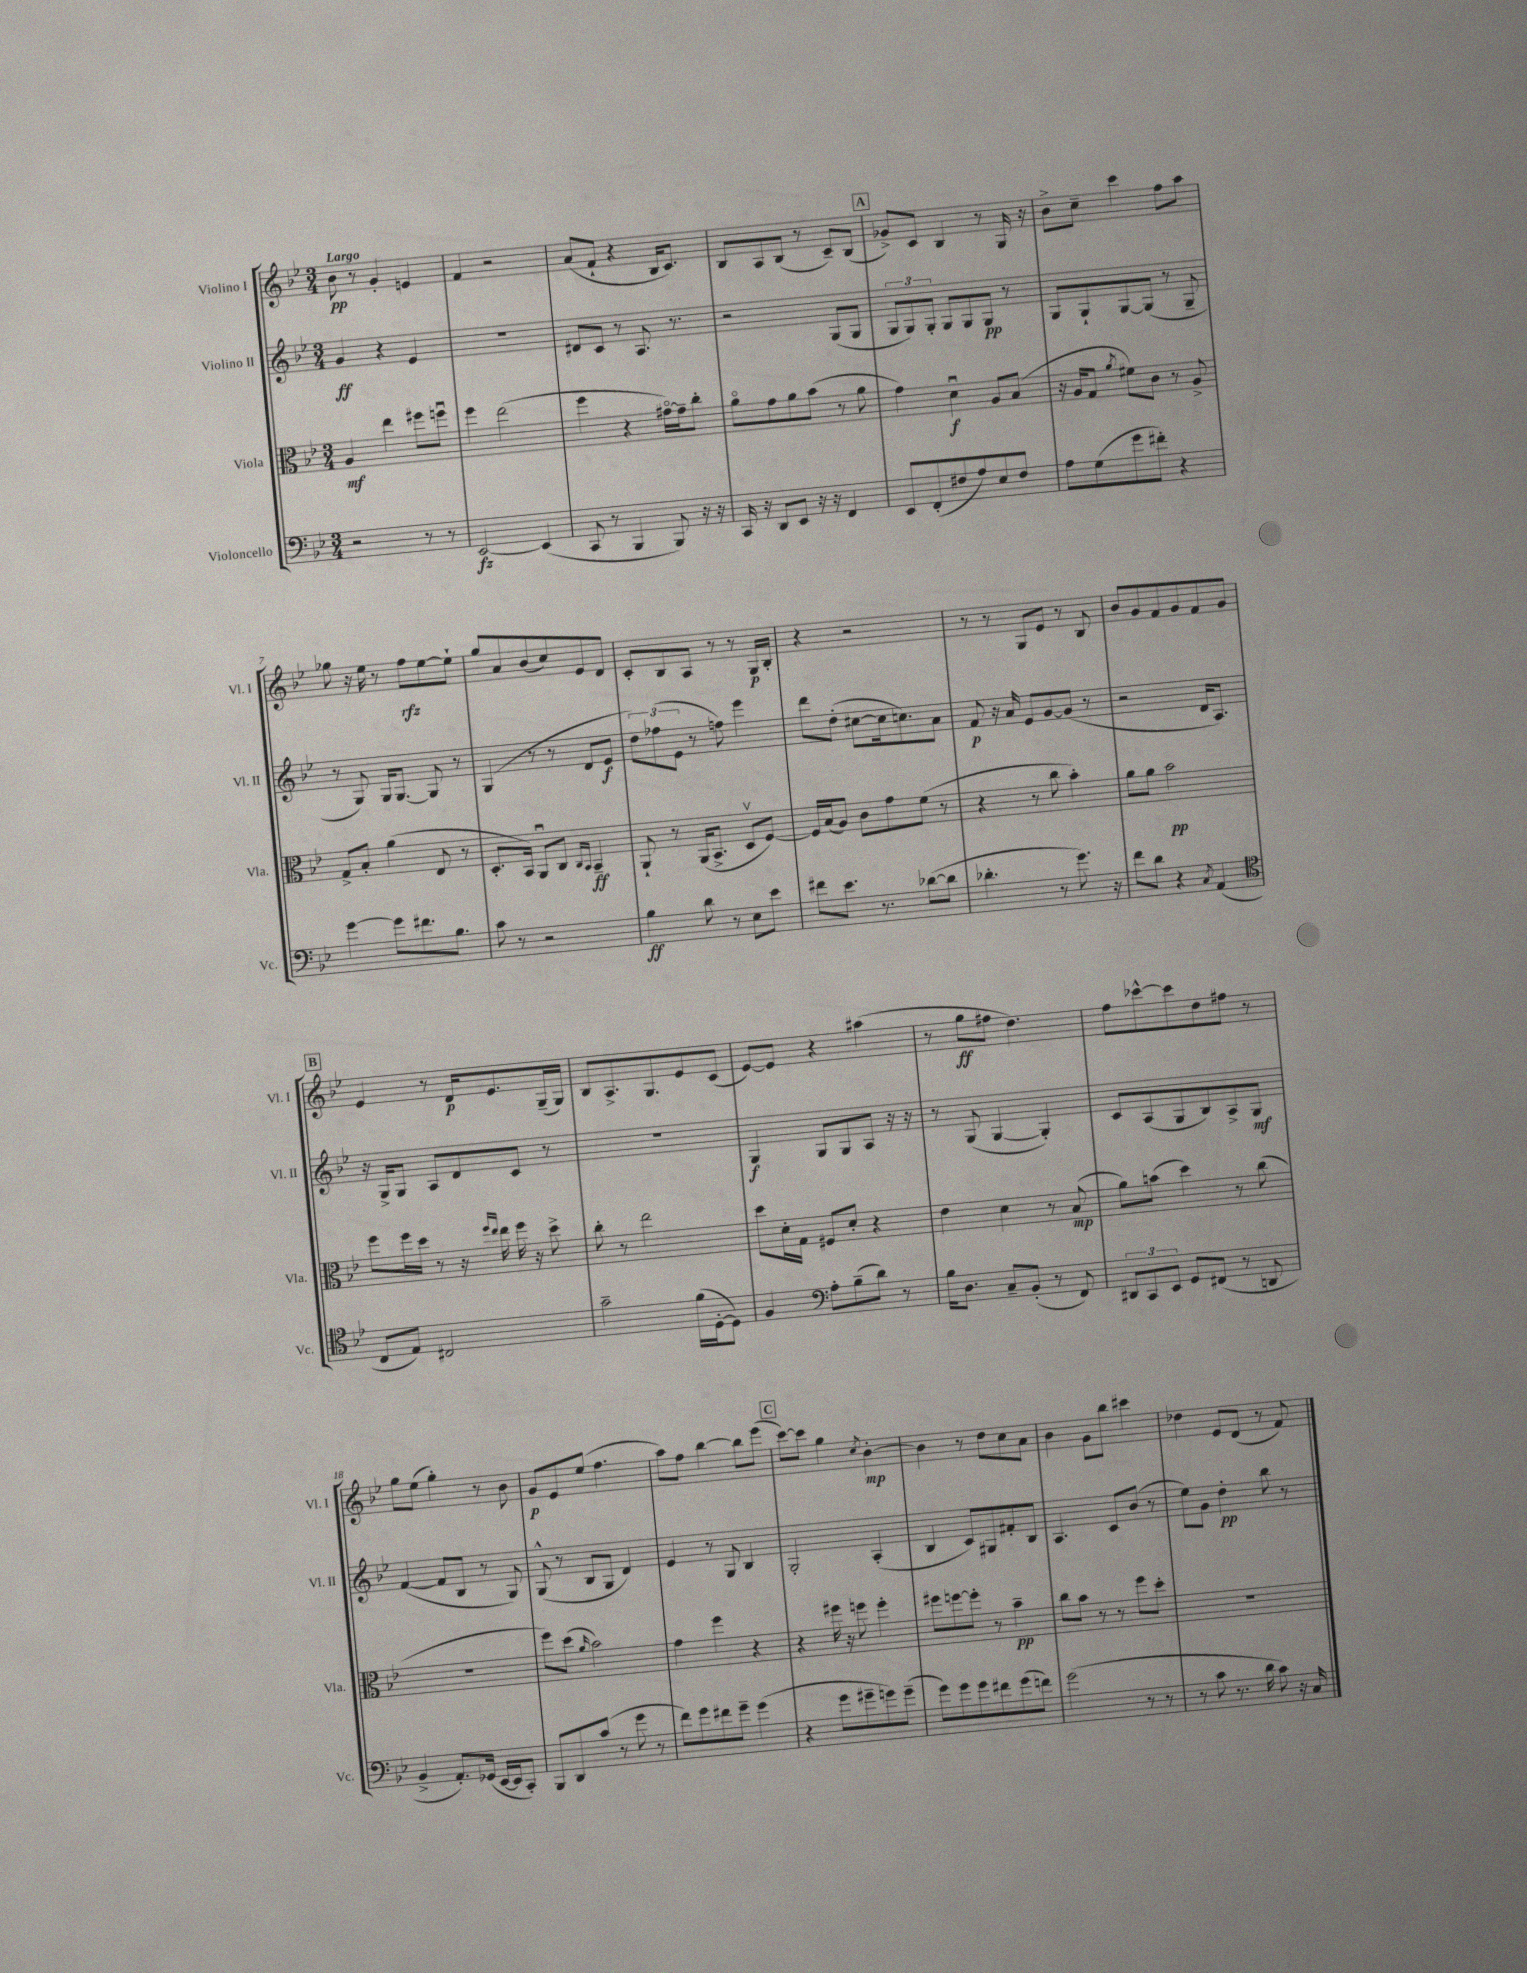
<<
\new StaffGroup <<
\new Staff = "s0" \with { instrumentName = "Violino I" shortInstrumentName = "Vl. I" } {
    \clef treble \key bes \major \numericTimeSignature \time 3/4 \tempo "Largo"
    bes'8\pp r8 g'4-. e'4 |
    f'4 r2 |
    a'8( f'8-! r4 bes16 c'8.) |
    bes8 a8 bes8( r8 c'8--) bes8( |
    \mark \markup { \box "A" } ges'8->) c'8 bes4 r8 g16 r16 |
    bes'8-> c''8-- c'''4 f''8 a''8 |
    ges''8 r16 ees''16 r8 f''8\rfz ees''8~ ees''8-! |
    g''8 a'8 bes'8( c''8) ees'8 d'8 |
    c'8-. bes8 a8 r8 r8 g16\p bes16-. |
    r4 r2 |
    r8 r8 g8 ees'8 r8 bes8 |
    bes'8 g'8 f'8 g'8 f'8 g'8 |
    \mark \markup { \box "B" } ees'4 r8 d'16\p ees'8. g16--( g16) |
    bes8 a8.-> g8. ees'8 c'8( |
    ees'8~) ees'8 r4 ais''4( |
    r8 g''8\ff fis''8 d''4.) |
    f''8 ces'''8~-^ ces'''8 d''8 fis''8 r8 |
    g''8 ees''8( g''4-.) r8 bes'8 |
    g'8\p ees'8 ees''8( f''4. |
    a''8) f''8 bes''4~ bes''8 ees'''8( |
    \mark \markup { \box "C" } c'''8~) c'''8 g''4 \acciaccatura { c''8 } bes'4~-.\mp |
    bes'4 r8 d''8 c''8 a'8 |
    bes'4 g'8 bes''8 cis'''4 |
    des''4 ees'8 d'8( r8 f'8) \bar "|." |
}
\new Staff = "s1" \with { instrumentName = "Violino II" shortInstrumentName = "Vl. II" } {
    \clef treble \key bes \major \numericTimeSignature \time 3/4
    g'4\ff r4 ees'4 |
    R2. |
    dis'8 c'8 r8 a8. r8. |
    r2 g8( g8 |
    \mark \markup { \box "A" } \tuplet 3/2 { g8 g8) g8-. } g8 g8 g8\pp r8 |
    g8 g8-! g8~ g8( r8 g8-- |
    r8 g8) g16 g8.~ g8 r8 |
    g4( r8 r8 d'8 ees'8\f |
    \tuplet 3/2 { d''8) fes''8( ees'8 } r8 f''8) ees'''4 |
    d'''8 d''8-.( cis''8~ cis''16 c''8.) a'8 |
    f'8\p r16 a'16 ees'8 g'8~ g'8( r8 |
    r2 d'16 a8.) |
    \mark \markup { \box "B" } r16 g16-> g8 a8 d'8 c'8 r8 |
    R2. |
    g4\f g8 g8 a8 r16 r16 |
    r8 g8( g4~ g4-.) |
    c'8 a8( g8 bes8) a8-> g8\mf |
    f'4~( f'8 bes8 r8 g8) |
    g8-^( r8 bes8 g8 d'4) |
    ees'4 r8 g8 bes4 |
    \mark \markup { \box "C" } g2-. a4-.( |
    bes4 c'8) gis8 fis'8-. bes8 |
    a4. c'8 bes'8( r8 |
    ees''8) g'8 d''4-.\pp bes''8 r8 \bar "|." |
}
\new Staff = "s2" \with { instrumentName = "Viola" shortInstrumentName = "Vla." } {
    \clef alto \key bes \major \numericTimeSignature \time 3/4
    a4\mf ees''4 fis''8 f''8\downbow |
    f''4 ees''2( |
    f''4 r4 gis'16~\flageolet) gis'16-- c''8-. |
    a'8\flageolet g'8 a'8 bes'8( r8 a'8 |
    \mark \markup { \box "A" } g'4) d'4\downbow\f a8 bes8( |
    r16 a16 g8 \acciaccatura { a'8 } fis'8) c'8 r8 a8-> |
    g8-> bes8-. a'4( ees8 r8 |
    d8.-. bes,16) a,8\downbow c8 \grace { c16 bes,16 } bes,4--\ff |
    a,8-! r8 a,16( bes,8.-> d8\upbow f8~) |
    f16 bes16( a8) c'8 g'8 f'8( r8 |
    r4 r8 c''8 bes'4-.) |
    a'8 a'8 bes'2\pp |
    \mark \markup { \box "B" } f''8 f''16 d''16 r8 r16 \grace { f''16 ees''16 } ees''16 f''16 r16 d''8-> |
    c''8-. r8 ees''2 |
    d''8 d'16-. g16 fis8 d'8-. r4 |
    ees'4 d'4 r8 bes8\mp( |
    a'8) b'8( d''4) r8 c''8( |
    R2. |
    f''8) d''8( \grace { a'16 } bes'2) |
    g'4 f''4 r4 |
    \mark \markup { \box "C" } r4 fis''16 r16 f''8 f''4-. |
    fis''8 f''8~ f''8-. r8 bes'4--\pp |
    c''8 bes'8 r8 r8 f''8 d''8-. |
    R2. \bar "|." |
}
\new Staff = "s3" \with { instrumentName = "Violoncello" shortInstrumentName = "Vc." } {
    \clef bass \key bes \major \numericTimeSignature \time 3/4
    r2 r8 r8 |
    ees,2~\fz ees,4( |
    c,8 r8 bes,,4 bes,,8) r16 r16 |
    c,16 r16 d,8 ees,8 r16 r16 f,4 |
    \mark \markup { \box "A" } ees,8 f,8-.( fis8 a8) ees8 fis8 |
    a8 g8( g'8 fis'8-.) r4 |
    g'4~ g'8 fis'8. bes8. |
    c'8 r8 r2 |
    bes4\ff d'8 r8 ees8 ees'8 |
    fis'8 ees'8. r8. des'8~( des'8 |
    des'4.-. r8 g'8.) r16 |
    f'8 d'8 r4 \acciaccatura { c8 } a,4( |
    \mark \markup { \box "B" } \clef tenor c8 ees8) cis2 |
    g'2-- f'16( d16~-. d8) |
    f4 \clef bass a8-. bes8--( d'8) r8 |
    bes16 d8. c8-- bes,8-.( r8 f,8) |
    \tuplet 3/2 { dis,8 c,8 ees,8 } g,8 fis,8( r8 d,8 |
    bes,4-> a,8.-.) ges,16( ees,16~ ees,16 c,8-.) |
    bes,,8 d,8 c'8( r8 g'8 r8 |
    f'8) g'8 fis'8 g'8-- g'4( |
    \mark \markup { \box "C" } r4 g'8 gis'8-- g'8) g'8--( |
    g'8) g'8 g'8 fis'8 g'8( f'8) |
    g'2( r8 r8 |
    r8 c'8 r8. d'16 c'8) r16 c16 \bar "|." |
}
>>
>>
